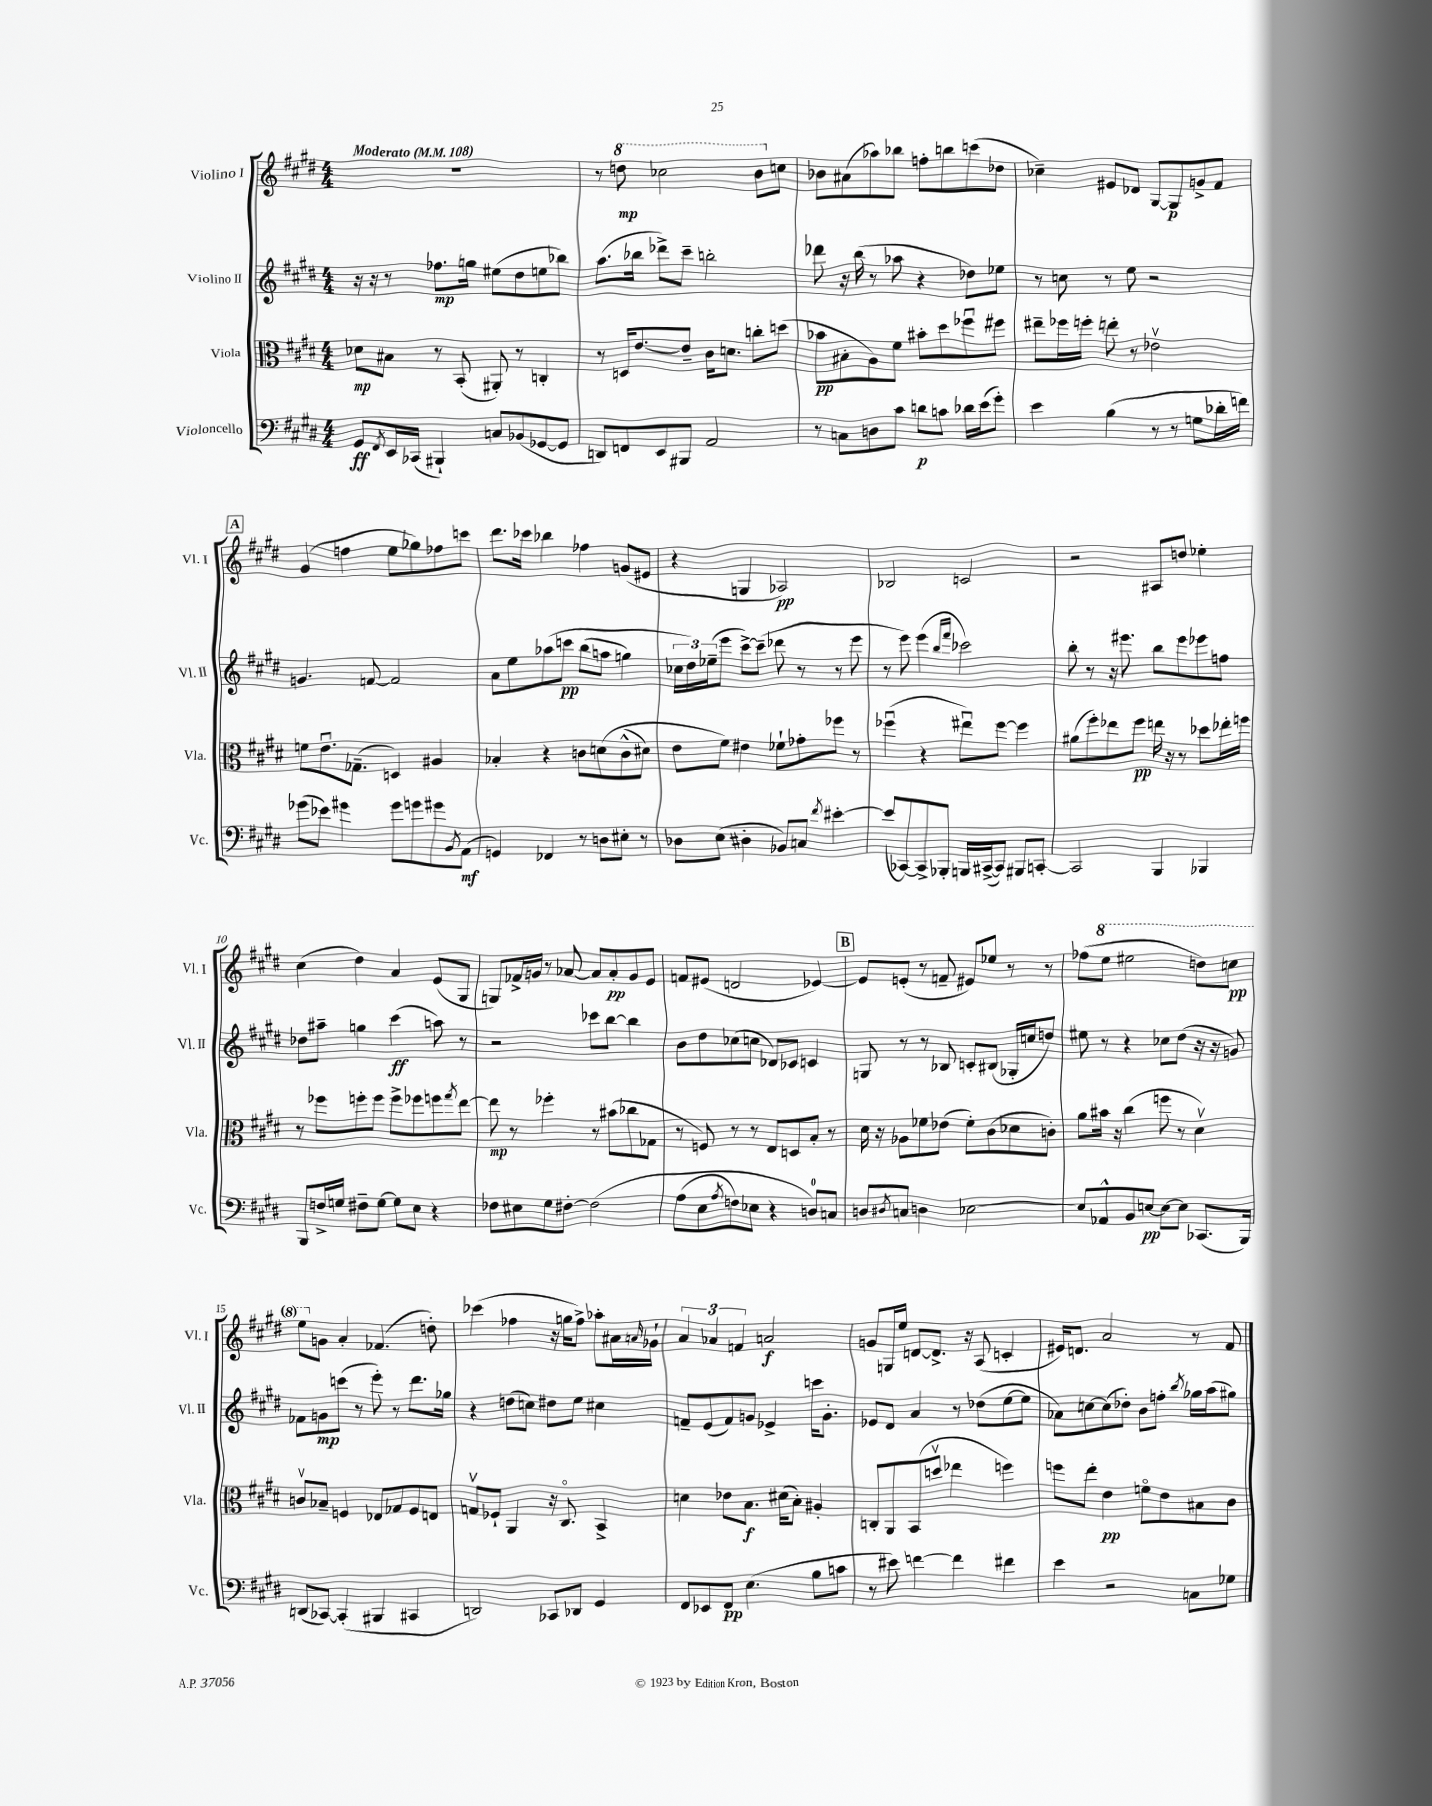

**kern	**dynam	**kern	**dynam	**kern	**dynam	**kern	**dynam
*part4	*part4	*part3	*part3	*part2	*part2	*part1	*part1
*staff4	*staff4	*staff3	*staff3	*staff2	*staff2	*staff1	*staff1
*I"Violoncello	*	*I"Viola	*	*I"Violino II	*	*I"Violino I	*
*I'Vc.	*	*I'Vla.	*	*I'Vl. II	*	*I'Vl. I	*
*clefF4	*	*clefC3	*	*clefG2	*	*clefG2	*
*k[f#c#g#d#]	*	*k[f#c#g#d#]	*	*k[f#c#g#d#]	*	*k[f#c#g#d#]	*
*M4/4	*	*M4/4	*	*M4/4	*	*M4/4	*
*MM108	*	*MM108	*	*MM108	*	*MM108	*
=1	=1	=1	=1	=1	=1	=1	=1
!	!	!	!	!	!	!LO:TX:a:B:t=Moderato	!
8GG#/L	ff	8d-X\L	mp	16r	.	1r	.
.	.	.	.	16r	.	.	.
8qFF#/	.	.	.	.	.	.	.
16EE/L	.	8B#X\J	.	8r	.	.	.
(16CC-X/JJ	.	.	.	.	.	.	.
4BBB#X`/)	.	8r	.	8.ff-X\L	mp	.	.
.	.	(8BB'/	.	.	.	.	.
.	.	.	.	16ggn\Jk	.	.	.
8Cn/L	.	8AA#X'/)	.	(8ee#X\L	.	.	.
(8BB-X/	.	8r	.	8dd#\	.	.	.
[8GG-X/	.	4Cn'/	.	8een\	.	.	.
8GG-/J]	.	.	.	8bb-X\J)	.	.	.
=2	=2	=2	=2	=2	=2	=2	=2
8DDn/L)	.	8r	.	(8.aa\L	.	8r	.
*	*	*	*	*	*	*8va	*
8FFn/	.	16Dn/KL	.	.	.	8dddn\	mp
.	.	[8.e/	.	16bb-X\Jk	.	.	.
8EE/	.	.	.	8ddd-X^\L)	.	2ccc-X\	.
8BBB#X/J	.	8e~/J]	.	8ccc#~\J	.	.	.
2AA/	.	16c#\KL	.	2bbn'\	.	.	.
.	.	8.dn\J	.	.	.	.	.
.	.	8ccn'\L	.	.	.	8bb\L	.
*	*	*	*	*	*	*X8va	*
.	.	(8ddn\J	.	.	.	8ccn\J	.
=3	=3	=3	=3	=3	=3	=3	=3
8r	.	8b-X\L	pp	8ddd-X\	.	8b-X\L	.
8Cn\L	.	8B#X'\	.	16r	.	(8a#X\	.
.	.	.	.	(16bb\	.	.	.
8Dn\	.	8A\)	.	8r	.	8aa-X\)	.
8c#\J	.	8f#\J	.	8aa-X\	.	8bb-X\J	.
8dn\L	p	8b#X'\L	.	4r	.	8ffn'\L	.
8cn\J	.	8dd#\	.	.	.	8bbn\	.
16d-X\LL	.	8ff-Xu\	.	8dd-X\L)	.	(8cccn\	.
(16e\J	.	.	.	.	.	.	.
8g#'\J)	.	8ff#X\J	.	8ee-X\J	.	8dd-X\J	.
=4	=4	=4	=4	=4	=4	=4	=4
4e\	.	8ee#X~\L	.	8r	.	4cc-X~\)	.
.	.	16ff-X\L	.	8ccn\	.	.	.
.	.	16ffn'\JJ	.	.	.	.	.
(4B\	.	8een'\	.	8r	.	8e#X/L	.
.	.	8r	.	8ee\	.	8d-X/J	.
8r	.	2e-Xv\	.	2r	.	[8G#/L	.
8r	.	.	.	.	.	8G#/]	p
8Gn\L	.	.	.	.	.	8gn^/	.
16d-X'\L	.	.	.	.	.	8f#/J	.
16fn\JJ)	.	.	.	.	.	.	.
!!LO:LB:g=z
!!LO:REH:place=s1:t=A
=5	=5	=5	=5	=5	=5	=5	=5
(8g-X\L	.	8fn\L	.	4.gn/	.	(4g#/	.
8e-X\J)	.	8.eu\	.	.	.	.	.
4g#X\	.	.	.	.	.	4ffn\	.
.	.	(8.G-X~\J	.	.	.	.	.
.	.	.	.	[8fn/	.	.	.
8g#\L	.	4Dn/)	.	2f/]	.	8ee\L	.
8gn\	.	.	.	.	.	8gg-X\)	.
8g#X\	.	4A#X/	.	.	.	8ff-X\	.
8qBB/	.	.	.	.	.	.	.
(8AA\J	mf	.	.	.	.	8cccn\J	.
=6	=6	=6	=6	=6	=6	=6	=6
4GGn/)	.	4B-X'/	.	8a\L	.	8.ddd#\L	.
.	.	.	.	8ee\	.	.	.
.	.	.	.	.	.	16ccc-X\Jk	.
4FF-X/	.	4r	.	(8aa-X\	.	4bb-X\	.
.	.	.	.	8cccn\J	pp	.	.
8r	.	8cn\L	.	(8bb\L	.	4ff-X\	.
8Dn\L	.	(8dn\	.	8aan\J	.	.	.
8E#X'\J	.	(8c^^\	.	4ggn\)	.	(8gn/L	.
8r	.	8d#X\J)	.	.	.	8e#X/J	.
=7	=7	=7	=7	=7	=7	=7	=7
8D-X\L	.	8e\L	.	24cc-X\LL	.	4r	.
.	.	.	.	24dd#\)	.	.	.
.	.	.	.	(24ee-X~\J	.	.	.
(8E\J	.	8f#\J)	.	8eee\J	.	.	.
4D#X'\	.	4e#X\	.	[8ccc#^\L)	.	4Gn/	.
.	.	.	.	(8ccc#~\J]	.	.	.
8BB-X/L)	.	8f-X`\L	.	8ddd-X\	.	2A-X/)	pp
8Cn/J	.	8g-X'\	.	8r	.	.	.
8qf#/	.	.	.	.	.	.	.
[4e#X'\	.	8ff-X\J	.	8r	.	.	.
.	.	8r	.	8eee\	.	.	.
=8	=8	=8	=8	=8	=8	=8	=8
(8e#/L]	.	(4ff-Xu\	.	8r	.	2B-X/	.
[8CC-X/)	.	.	.	8eee\)	.	.	.
8CC-^/]	.	4r	.	(4eee\	.	.	.
8BBB-X'/J	.	.	.	.	.	.	.
.	.	.	.	16qqbb/LL	.	.	.
.	.	.	.	16qqfff#/JJ	.	.	.
16BBBn/LL	.	8ee#Xu\L)	.	2ccc-X\)	.	2cn/	.
([16CC#X^/J	.	.	.	.	.	.	.
8CC#/J])	.	[8ff-\J	.	.	.	.	.
8BBB#X/L	.	4ff-\]	.	.	.	.	.
[8CCn'/J	.	.	.	.	.	.	.
=9	=9	=9	=9	=9	=9	=9	=9
2CC/]	.	(8a#X\L	.	8bb'\	.	2r	.
.	.	8ff#'\)	.	8r	.	.	.
.	.	8ee-X\	.	16r	.	.	.
.	.	.	.	8.eee#X\	.	.	.
.	.	8ff#\J	pp	.	.	.	.
4BBB/	.	16een\	.	8bb\L	.	8A#X/L	.
.	.	16r	.	.	.	.	.
.	.	8r	.	8eee#\	.	8ddn/J	.
4BBB-X/	.	8dd-X\L	.	8eee-X\	.	4ee-X'\	.
.	.	16ee-X'\L	.	8ffn\J	.	.	.
.	.	16ffn\JJ	.	.	.	.	.
!!LO:LB:g=z
=10	=10	=10	=10	=10	=10	=10	=10
8BBB/L	.	8r	.	8dd-X\L	.	(4cc#\	.
16Fn^/L	.	8ff-X\L	.	8aa#X~\J	.	.	.
16Gn/JJ	.	.	.	.	.	.	.
8F#X~\L	.	8ffn'\	.	4ggn\	.	4dd#\)	.
[8G\J	.	8ff\J	.	.	.	.	.
8G\L]	.	8ff^\L	.	(4ccc#\	ff	4a/	.
8E\J	.	8ff-X\	.	.	.	.	.
4r	.	8ffn\	.	8aan\)	.	(8e/L	.
.	.	8qgg#/	.	.	.	.	.
.	.	[8ee\J	.	8r	.	8G#/J	.
=11	=11	=11	=11	=11	=11	=11	=11
8F-X\L	.	8ee\]	mp	2r	.	8Gn/L)	.
8E#X\	.	8r	.	.	.	16f-X^/L	.
.	.	.	.	.	.	16gn/JJ	.
8G#\	.	4ff-X'\	.	.	.	8r	.
[8F#X'\J	.	.	.	.	.	[8a-X/	.
(2F#\]	.	8r	.	8ccc-X\L	.	8a-/L]	.
.	.	(8b#X\L	.	[8bb\J	.	8a-'/	pp
.	.	8cc-X\	.	4bb\]	.	8g/	.
.	.	8G-X\J	.	.	.	8e/J	.
=12	=12	=12	=12	=12	=12	=12	=12
(8A\L	.	8r	.	8b\L	.	8fn/L	.
8E\	.	8Fn/)	.	8dd#\	.	(8e#X/J	.
8qA/	.	.	.	.	.	.	.
8Fn\)	.	8r	.	(8cc-X\	.	2dn/	.
8E-X\J	.	8r	.	8ccn\J	.	.	.
4r	.	8E/L	.	8d-X/L)	.	.	.
.	.	8Dn/	.	8c-X/J	.	.	.
8Dn/L)	.	8B'/J	.	4cn/	.	[4e-X/)	.
8Cn/J	.	8r	.	.	.	.	.
!!LO:REH:place=s1:t=B
=13	=13	=13	=13	=13	=13	=13	=13
8Dn/L	.	16d#\	.	8Gn/	.	8e-/L]	.
.	.	16r	.	.	.	.	.
8qD#X/	.	.	.	.	.	.	.
8Cn/J	.	8A-X\L	.	8r	.	(8en'/J	.
4Dn\	.	8f-X\	.	8r	.	8r	.
.	.	(8e-X\J	.	8B-X/	.	8fn~/	.
[2E-X\	.	8f-'\L)	.	8cn'/L	.	8e#X/L)	.
.	.	(8c#\	.	(8B#X/J	.	8ee-X/J	.
.	.	8d-X\	.	16G-X'/LL	.	8r	.
.	.	.	.	16ccn/J	.	.	.
.	.	8cn'\J)	.	8ddn/J)	.	8r	.
=14	=14	=14	=14	=14	=14	=14	=14
8E-/L]	.	8a\L	.	8ee#X\	.	(8ff-X\L	.
*	*	*	*	*	*	*8va	*
8AA-X^^/	.	16b#X\Jk	.	8r	.	8eee\J	.
.	.	16r	.	.	.	.	.
8BB/	.	(4cc#\	.	4r	.	2eee#X\	.
[8En/J	pp	.	.	.	.	.	.
8E\L_	.	8ffn\	.	8cc-X\L	.	.	.
8E\J]	.	8r	.	(8dd#\J	.	.	.
(8.CC-X/L	.	4d#v\)	.	16r	.	8dddn\L)	.
.	.	.	.	16r	.	.	.
.	.	.	.	8gn/)	.	8cccn\J	pp
16BBB/Jk)	.	.	.	.	.	.	.
!!LO:LB:g=z
=15	=15	=15	=15	=15	=15	=15	=15
(8DDn/L	.	8cnv/L	.	8f-X\L	.	8eee\L	.
*	*	*	*	*	*	*X8va	*
[8CC-X/J)	.	8B-X~/J	.	8gn\	mp	8gn\J	.
(4CC-'/]	.	4Fn/	.	(8cccn\J	.	4a'/	.
.	.	.	.	8r	.	.	.
4BBB#X/	.	8E-X/L	.	8eee'\)	.	(4.f-X/	.
.	.	8G-X/	.	8r	.	.	.
4CC#X/	.	8F/	.	8.ddd#\L	.	.	.
.	.	8En/J	.	.	.	8ddn'\)	.
.	.	.	.	16gg-X\Jk	.	.	.
=16	=16	=16	=16	=16	=16	=16	=16
2DDn/)	.	8Gnv/L	.	4r	.	(4ccc-X\	.
.	.	8F-X`/J	.	.	.	.	.
.	.	4AA/	.	(8ddn\L	.	4ff-X\	.
.	.	.	.	8ccn\J)	.	.	.
8CC-X/L	.	16r	.	8dd#X\L	.	16r	.
.	.	8.C#/	.	.	.	16ggn\KL	.
8DD-X/J	.	.	.	8ee\J	.	8ff-^\J)	.
4GG#/	.	4BB^/	.	4cc#X\	.	8aa-X'\L	.
.	.	.	.	.	.	16a#X\L	.
.	.	.	.	.	.	16qqan/	.
.	.	.	.	.	.	16g-X`\JJ	.
=17	=17	=17	=17	=17	=17	=17	=17
8FF#/L	.	4dn\	.	8fn~/L	.	6a/	.
8EE-X/	.	.	.	(8e/	.	.	.
.	.	.	.	.	.	6a-X/	.
8FF#/J	pp	8e-X\L	.	8f/)	.	.	.
.	.	.	.	.	.	6fn/	.
(4.E\	.	8.B\J	f	8gn/J	.	.	.
.	.	.	.	4e-X^/	.	2an/	f
.	.	(16d#X\KL	.	.	.	.	.
.	.	8B'\J)	.	.	.	.	.
8B\L	.	4A#X'/	.	16cccn\KL	.	.	.
.	.	.	.	8.g'\J	.	.	.
8cn\J	.	.	.	.	.	.	.
=18	=18	=18	=18	=18	=18	=18	=18
8r	.	8Cn'/L	.	8e-X/L	.	8gn/L	.
8e#X\)	.	8AA/	.	8d#/J	.	16Gn/L	.
.	.	.	.	.	.	16ee/JJ	.
[4fn\	.	(8BB/	.	4a/	.	[8dn/L	.
.	.	8ddnv/J	.	.	.	8.d^/J]	.
4f\]	.	4ee-X\	.	8r	.	.	.
.	.	.	.	.	.	16r	.
.	.	.	.	(8dd-X\L	.	(8A/	.
4f#X\	.	4ffn\)	.	[8ee\	.	4cn'/	.
.	.	.	.	8ee\J]	.	.	.
=19	=19	=19	=19	=19	=19	=19	=19
4e\	.	8ffn\L	.	8a-X\L)	.	16e#X/KL)	.
.	.	.	.	.	.	8.dn/J	.
.	.	8ee'\J	.	[8ccn\	.	.	.
2r	.	4e\	pp	(8cc\]	.	2a/	.
.	.	.	.	8dd-X'\J)	.	.	.
.	.	8fn\L	.	8b\L	.	.	.
.	.	8e\	.	8ffn'\J	.	.	.
.	.	.	.	8qbb/	.	.	.
8Cn\L	.	8B#X\	.	16gg-X\LL	.	8r	.
.	.	.	.	(16aa\J	.	.	.
8G-X\J	.	8c#\J	.	8gg#X\J)	.	8f#/	.
==	==	==	==	==	==	==	==
*-	*-	*-	*-	*-	*-	*-	*-
